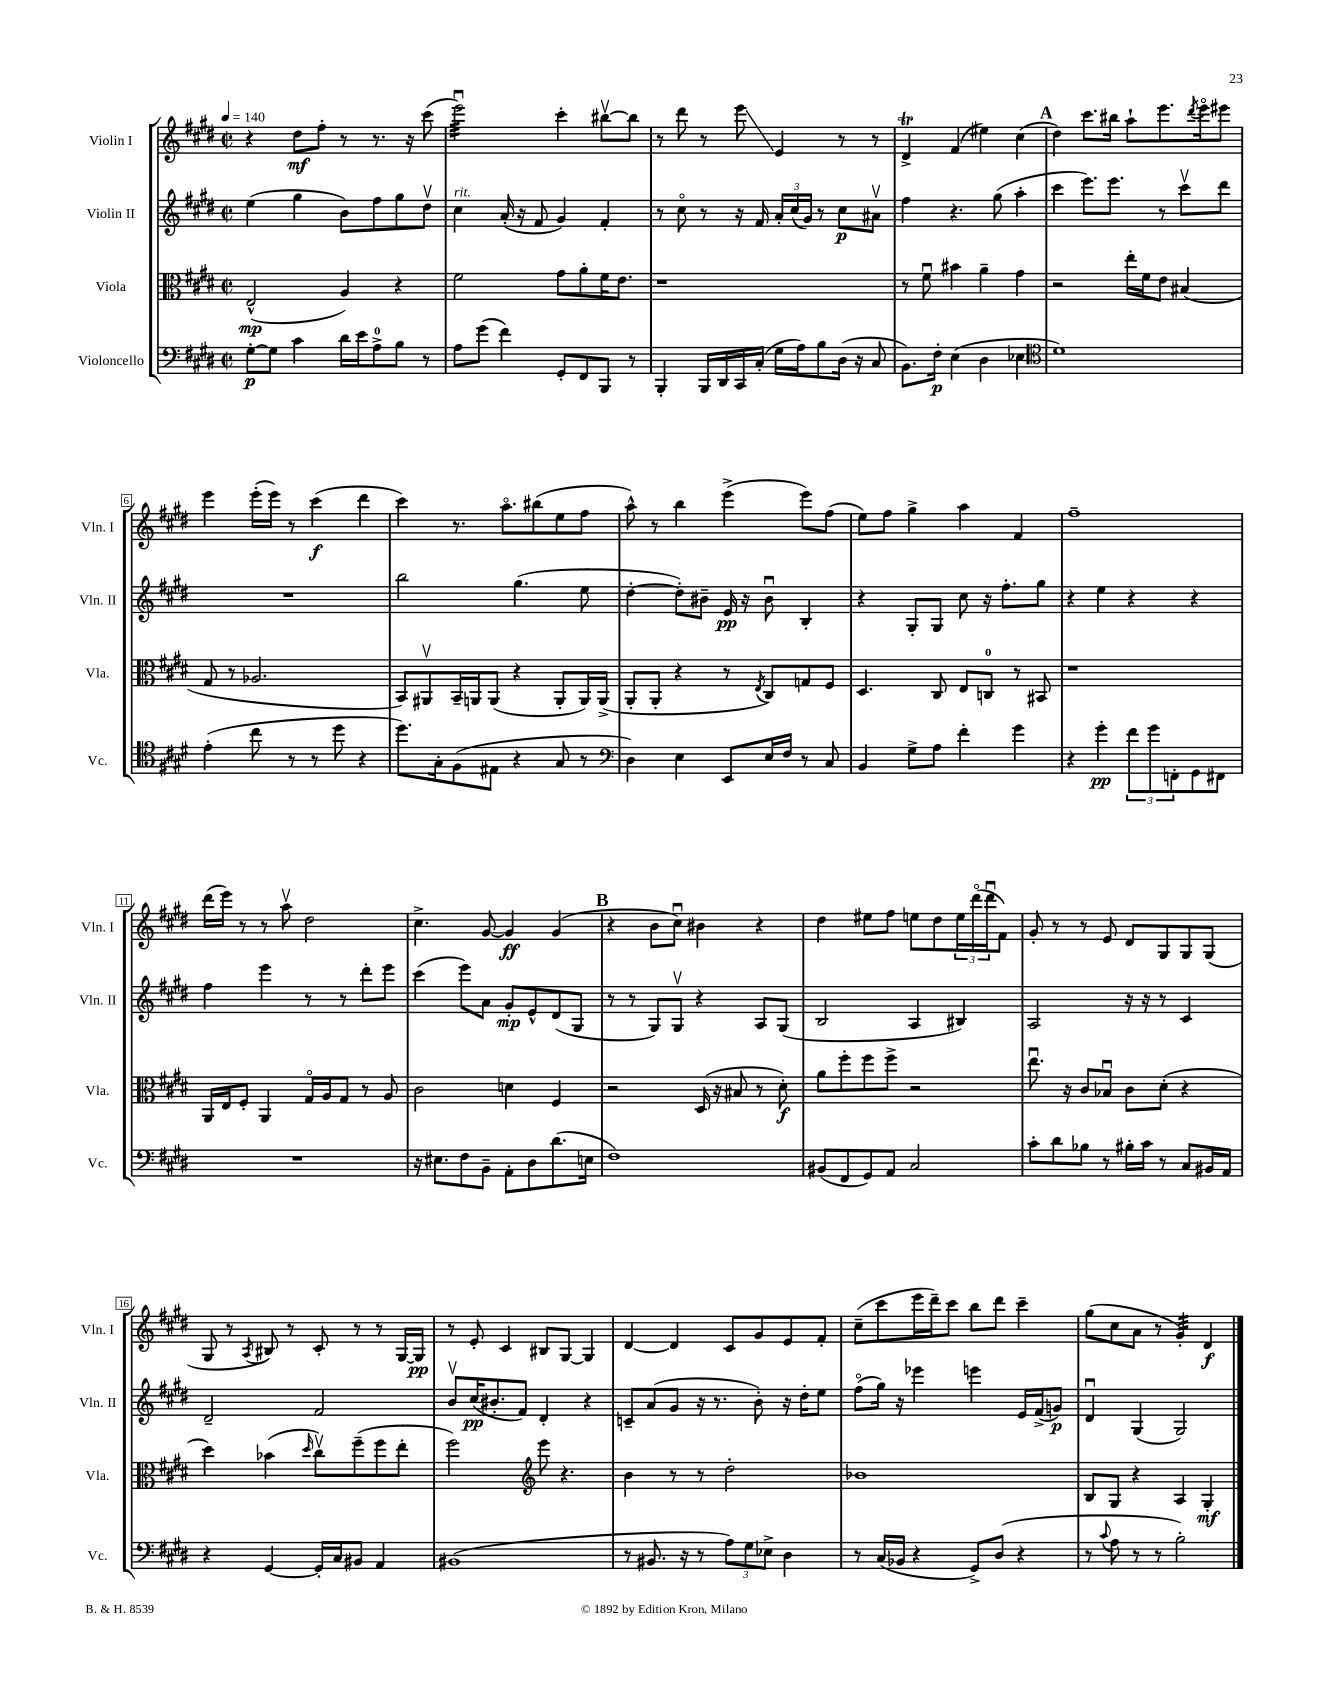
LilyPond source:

<<
\new StaffGroup <<
\new Staff = "s0" \with { instrumentName = "Violin I" shortInstrumentName = "Vln. I" } {
    \clef treble \key e \major \defaultTimeSignature \time 2/2 \tempo 4 = 140
    r4 dis''8\mf fis''8-. r8 r8. r16 cis'''8( |
    e'''2:32\downbow) cis'''4-. bis''8~\upbow bis''8 |
    r8 dis'''8 r8 e'''8\glissando e'4 r8 r8 |
    dis'4->\trill fis'4( eis''4) cis''4( |
    \mark \markup { \bold "A" } dis''4) cis'''8. bis''16 a''8-! e'''8. \acciaccatura { dis'''8 } e'''16\flageolet eis'''8 |
    e'''4 e'''16-.( e'''16) r8 cis'''4\f( dis'''4 |
    cis'''4) r8. a''8.\flageolet bis''8( e''8 fis''8 |
    a''8-^) r8 b''4 e'''4->( e'''8) fis''8( |
    e''8) fis''8 gis''4-> a''4 fis'4 |
    fis''1-- |
    dis'''16( e'''16) r8 r8 a''8\upbow dis''2 |
    cis''4.-> gis'8~ gis'4\ff gis'4( |
    \mark \markup { \bold "B" } r4 b'8 cis''8\downbow) bis'4 r4 |
    dis''4 eis''8 fis''8 e''8 dis''8 \tuplet 3/2 { e''16 dis'''16\flageolet( dis'''16\downbow } fis'8) |
    gis'8-. r8 r8 e'8 dis'8 gis8 gis8 gis8( |
    gis8 r8 \acciaccatura { a8 } bis8) r8 cis'8-. r8 r8 gis16~ gis16\pp |
    r8 e'8-. cis'4 bis8 gis8~ gis4 |
    dis'4~ dis'4 cis'8 gis'8 e'8 fis'8-. |
    cis''8--( cis'''8 e'''16 dis'''16--) cis'''8 b''8 dis'''8 cis'''4-- |
    gis''8( cis''8 a'8 r8 gis'4:32-.) dis'4\f \bar "|." |
}
\new Staff = "s1" \with { instrumentName = "Violin II" shortInstrumentName = "Vln. II" } {
    \clef treble \key e \major \defaultTimeSignature \time 2/2
    e''4( gis''4 b'8) fis''8 gis''8 dis''8\upbow |
    cis''4^\markup { \italic "rit." } a'16-.( r16 fis'8 gis'4) fis'4-. |
    r8 cis''8\flageolet r8 r16 fis'16 \tuplet 3/2 { a'16-. cis''16( gis'16) } r8 cis''8\p ais'8\upbow |
    fis''4 r4. gis''8( a''4-. |
    \mark \markup { \bold "A" } cis'''4 e'''8.) e'''8. r8 cis'''8\upbow dis'''8 |
    R1 |
    b''2 gis''4.( e''8 |
    dis''4~-. dis''8-.) bis'8-- e'16\pp r16 bis'8\downbow b4-. |
    r4 gis8-. gis8 cis''8 r16 fis''8.-. gis''8 |
    r4 e''4 r4 r4 |
    fis''4 e'''4 r8 r8 dis'''8-. e'''8 |
    cis'''4( e'''8) a'8 gis'8-.\mp e'8-^ dis'8( gis8 |
    \mark \markup { \bold "B" } r8 r8 gis8) gis8\upbow r4 a8 gis8( |
    b2 a4 bis4) |
    a2 r16 r16 r8 cis'4 |
    dis'2-- fis'2 |
    b'8\upbow cis''16\pp( bis'8.-. fis'8) dis'4-. r4 |
    c'8-- a'8( gis'8 r16 r8. b'8-.) r16 dis''16-. e''8 |
    fis''8\flageolet( gis''16) r16 ees'''4 e'''4 e'16 fis'16->( g'8\p) |
    dis'4\downbow gis4( gis2) \bar "|." |
}
\new Staff = "s2" \with { instrumentName = "Viola" shortInstrumentName = "Vla." } {
    \clef alto \key e \major \defaultTimeSignature \time 2/2
    e2-^\mp( a4) r4 |
    fis'2 gis'8 a'8-. fis'16 e'8. |
    r1 |
    r8 fis'8\downbow bis'4 a'4-- gis'4 |
    \mark \markup { \bold "A" } r2 e''16-. fis'16 e'8 bis4( |
    gis8 r8 aes2. |
    b,8) ais,8\upbow b,16-- a,16 a,8( r4 a,8-. a,16) a,16->( |
    a,8-. a,8-. r4 r8 \acciaccatura { e8 } cis8) g8 fis8 |
    dis4. cis8 e8 c8-0 r8 bis,8 |
    r1 |
    a,16 e16 fis8-. a,4 gis16\flageolet a16 gis8 r8 a8 |
    cis'2 d'4 fis4 |
    \mark \markup { \bold "B" } r2 dis16( r16 bis8 r8 dis'8-.\f) |
    a'8 fis''8-. fis''8 fis''8-> r2 |
    e''8.\downbow r16 cis'8 bes8\downbow cis'8 dis'8-.( r4 |
    dis''4) bes'4( \grace { dis''16 } cis''8\upbow) fis''8--( fis''8 e''8-. |
    fis''2) \clef treble e'''8 r4. |
    b'4 r8 r8 dis''2-. |
    bes'1 |
    b8 gis8 r4 a4 gis4-.\mf \bar "|." |
}
\new Staff = "s3" \with { instrumentName = "Violoncello" shortInstrumentName = "Vc." } {
    \clef bass \key e \major \defaultTimeSignature \time 2/2
    gis8~-.\p gis8 cis'4 dis'16 e'16 a8-0-> b8 r8 |
    a8 gis'8( fis'4) gis,8-. fis,8 b,,8 r8 |
    b,,4-. b,,16 dis,16 cis,16 cis16-.( gis16 a16) b8 dis16( r16 cis8 |
    b,8.) fis16-.\p e4( dis4 ees4 |
    \mark \markup { \bold "A" } \clef tenor dis'1) |
    e'4-.( cis''8 r8 r8 dis''8 r4 |
    dis''8.) gis16-. fis8( eis8 r4 gis8 r8 |
    \clef bass dis4) e4 e,8 e16 fis16 r8 cis8 |
    b,4 gis8-> a8 fis'4-. gis'4 |
    r4 gis'4-.\pp \tuplet 3/2 { fis'8 gis'8 f,8-. } gis,8 fis,8 |
    R1 |
    r16 eis8. fis8 b,8-- a,8-. dis8 dis'8.( e16 |
    \mark \markup { \bold "B" } fis1) |
    bis,8( fis,8 gis,8) a,8 cis2 |
    cis'8-. dis'8 bes8 r8 bis16-. cis'16 r8 cis8 bis,16 a,16 |
    r4 gis,4~ gis,16-. cis16 bis,8 a,4 |
    bis,1( |
    r8 bis,8. r16 r8 \tuplet 3/2 { a8) gis8 ees8-> } dis4 |
    r8 cis16( bes,16 r4 gis,8->) dis8( r4 |
    r8 \appoggiatura { cis'8 } a8 r8 r8 b2-.) \bar "|." |
}
>>
>>
\layout { \context { \Score \override BarNumber.stencil = #(make-stencil-boxer 0.1 0.3 ly:text-interface::print) } }
